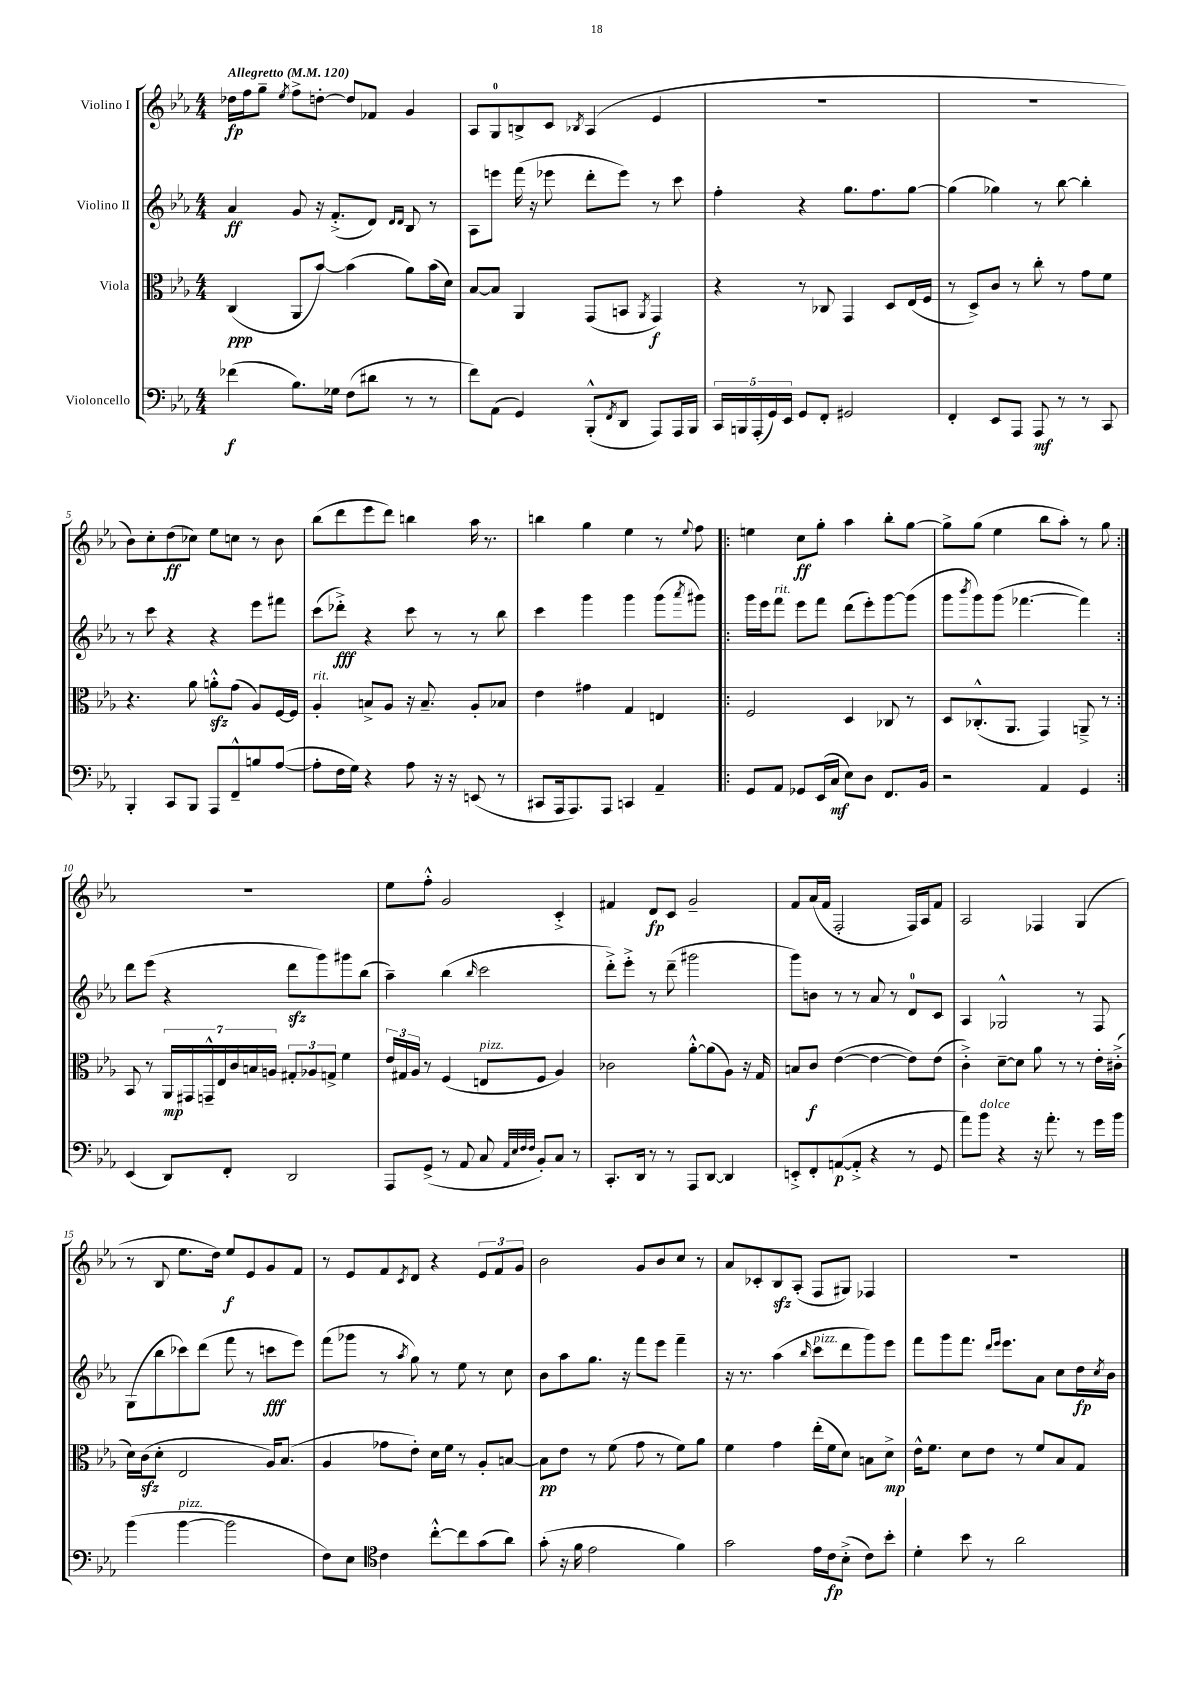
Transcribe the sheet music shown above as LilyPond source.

<<
\new StaffGroup <<
\new Staff = "s0" \with { instrumentName = "Violino I" } {
    \clef treble \key ees \major \numericTimeSignature \time 4/4 \tempo "Allegretto" 4 = 120
    des''16\fp f''16 g''8-- \acciaccatura { ees''8 } f''8-> d''8~-. d''8 fes'8 g'4 |
    aes8 g8-0 b8-> c'8 \acciaccatura { bes8 } aes4( ees'4 |
    R1 |
    R1 |
    bes'8) c''8-. d''8\ff( ces''8) ees''8 c''8 r8 bes'8 |
    bes''8( d'''8 ees'''8 d'''8) b''4 aes''16 r8. |
    b''4 g''4 ees''4 r8 \appoggiatura { ees''8 } f''8 |
    \repeat volta 2 { e''4 c''8\ff g''8-. aes''4 bes''8-. g''8~ |
    g''8-> g''8( ees''4 bes''8 aes''8-.) r8 g''8 | }
    R1 |
    ees''8 f''8-.-^ g'2 c'4-.-> |
    fis'4 d'8\fp c'8 g'2-- |
    f'8 aes'16( f'16 f2-. f16) aes16 f'8 |
    aes2 fes4 g4( |
    r8 bes8 ees''8. d''16) ees''8\f ees'8 g'8 f'8 |
    r8 ees'8 f'8 \acciaccatura { c'8 } d'8 r4 \tuplet 3/2 { ees'8 f'8 g'8 } |
    bes'2 g'8 bes'8 c''8 r8 |
    aes'8 ces'8-. bes8\sfz aes8-.( f8 gis8) fes4 |
    R1 \bar "|." |
}
\new Staff = "s1" \with { instrumentName = "Violino II" } {
    \clef treble \key ees \major \numericTimeSignature \time 4/4
    aes'4\ff g'8 r16 f'8.-.->( d'8) \grace { d'16 d'16 } bes8 r8 |
    aes8 e'''8 f'''16( r16 ees'''8 d'''8-. ees'''8) r8 c'''8 |
    f''4-. r4 g''8. f''8. g''8~ |
    g''4( ges''4) r8 bes''8~ bes''4-. |
    r8 c'''8 r4 r4 ees'''8 fis'''8 |
    c'''8( des'''8-.->\fff) r4 c'''8 r8 r8 bes''8 |
    c'''4 g'''4 g'''4 g'''8( \acciaccatura { aes'''8 } gis'''8) |
    \repeat volta 2 { g'''16 ees'''16 f'''8^\markup { \italic "rit." } ees'''8 f'''8 d'''8( ees'''8-.) g'''8~ g'''8( |
    g'''8 \acciaccatura { bes'''8 } g'''8) g'''8( fes'''4.~ fes'''4) | }
    d'''8 ees'''8( r4 d'''8\sfz g'''8) gis'''8 bes''8( |
    aes''4--) bes''4( \grace { bes''16 } c'''2 |
    d'''8-.->) ees'''8-.-> r8 d'''8--( gis'''2 |
    g'''8) b'8 r8 r8 aes'8 r8 d'8-0 c'8 |
    aes4 ges2-^ r8 f8 |
    g8( bes''8 ces'''8) d'''8( f'''8 r8 c'''8\fff ees'''8) |
    f'''8( ges'''8 r8 \acciaccatura { aes''8 } g''8) r8 ees''8 r8 c''8 |
    bes'8 aes''8 g''8. r16 f'''8 ees'''8 f'''4-- |
    r16 r8. aes''4( \grace { bes''16 } c'''8^\markup { \italic "pizz." } d'''8 g'''8) ees'''8 |
    f'''8 g'''8 f'''8. \grace { d'''16 ees'''16 } ees'''8. aes'8 c''8 d''16\fp \acciaccatura { c''8 } bes'16 \bar "|." |
}
\new Staff = "s2" \with { instrumentName = "Viola" } {
    \clef alto \key ees \major \numericTimeSignature \time 4/4
    c4\ppp( aes,8 bes'8~) bes'4( aes'8) bes'16( d'16) |
    bes8~ bes8 aes,4 g,8( b,8 \acciaccatura { aes,8 } g,4\f) |
    r4 r8 ces8 g,4 d8 ees16( f16 |
    r8 d8->) c'8 r8 c''8-. r8 g'8 f'8 |
    r4. aes'8 a'8-.-^\sfz g'8( aes8) f16~ f16 |
    aes4-.^\markup { \italic "rit." } b8-> aes8 r16 b8.-- aes8-. bes8 |
    ees'4 gis'4 g4 e4 |
    \repeat volta 2 { f2 d4 ces8 r8 |
    d8 ces8.-.-^( aes,8. g,4) a,8---> r8 | }
    bes,8 r8 \tuplet 7/4 { aes,16\mp gis,16 g,16---^ ees16 c'16 b16 a16 } \tuplet 3/2 { gis8-. aes8 g8-> } f'4 |
    \tuplet 3/2 { ees'16 gis16 aes16 } r8 f4( e8^\markup { \italic "pizz." } f8 aes4) |
    ces'2 aes'8~-.-^ aes'8( aes8) r16 g16 |
    b8 c'8\f ees'4~( ees'4~ ees'8) ees'8( |
    c'4-.->) d'8~-- d'8 aes'8 r8 r8 ees'16-. cis'16-.->( |
    d'16) c'16\sfz( d'8-. ees2 aes16) bes8.( |
    aes4 ges'8 ees'8-.) d'16 f'16 r8 aes8-. b8~ |
    b8\pp ees'8 r8 f'8( g'8 r8 f'8) aes'8 |
    f'4 g'4 ees''16-.( f'16 d'8) b8 d'8->\mp |
    ees'16-^ f'8. d'8 ees'8 r8 f'8 bes8 g8 \bar "|." |
}
\new Staff = "s3" \with { instrumentName = "Violoncello" } {
    \clef bass \key ees \major \numericTimeSignature \time 4/4
    fes'4\f( bes8.) ges16 f8( dis'8 r8 r8 |
    f'8) aes,8( g,4) bes,,8-.-^( \acciaccatura { f,8 } d,8 aes,,8) aes,,16 bes,,16 |
    \tuplet 5/4 { c,16 b,,16 aes,,16-.( g,16) ees,16 } g,8 f,8-. gis,2 |
    f,4-. ees,8 aes,,8 aes,,8\mf r8 r8 c,8 |
    bes,,4-. c,8 bes,,8 aes,,8 f,8---^ b8 aes8~( |
    aes8-. f16 g16) r4 aes8 r16 r16 e,8( r8 |
    cis,8 aes,,16 aes,,8.) aes,,8 c,4 aes,4-- |
    \repeat volta 2 { g,8 aes,8 ges,8 ees,16( c16\mf ees8) d8 f,8. bes,16 |
    r2 aes,4 g,4 | }
    ees,4( d,8) f,8-. d,2 |
    aes,,8 g,8->( r8 aes,8 c8 \grace { aes,32 ees32 f32 f32 } bes,8-.) c8 r8 |
    c,8.-. d,16 r8 r8 aes,,8 d,8~ d,4 |
    e,8-.-> f,8-. a,8~\p( a,8-.-> r4 r8 g,8 |
    aes'8) bes'8^\markup { \italic "dolce" } r4 r16 aes'8.-. r8 g'16 bes'16 |
    bes'4( bes'4~^\markup { \italic "pizz." } bes'2 |
    f8) ees8 \clef tenor c'4 c''8~-.-^ c''8 g'8( aes'8) |
    g'8-.( r16 f'16 ees'2 f'4) |
    g'2 ees'16 c'16\fp bes8-.->( c'8) bes'8-. |
    d'4-. bes'8 r8 aes'2 \bar "|." |
}
>>
>>
